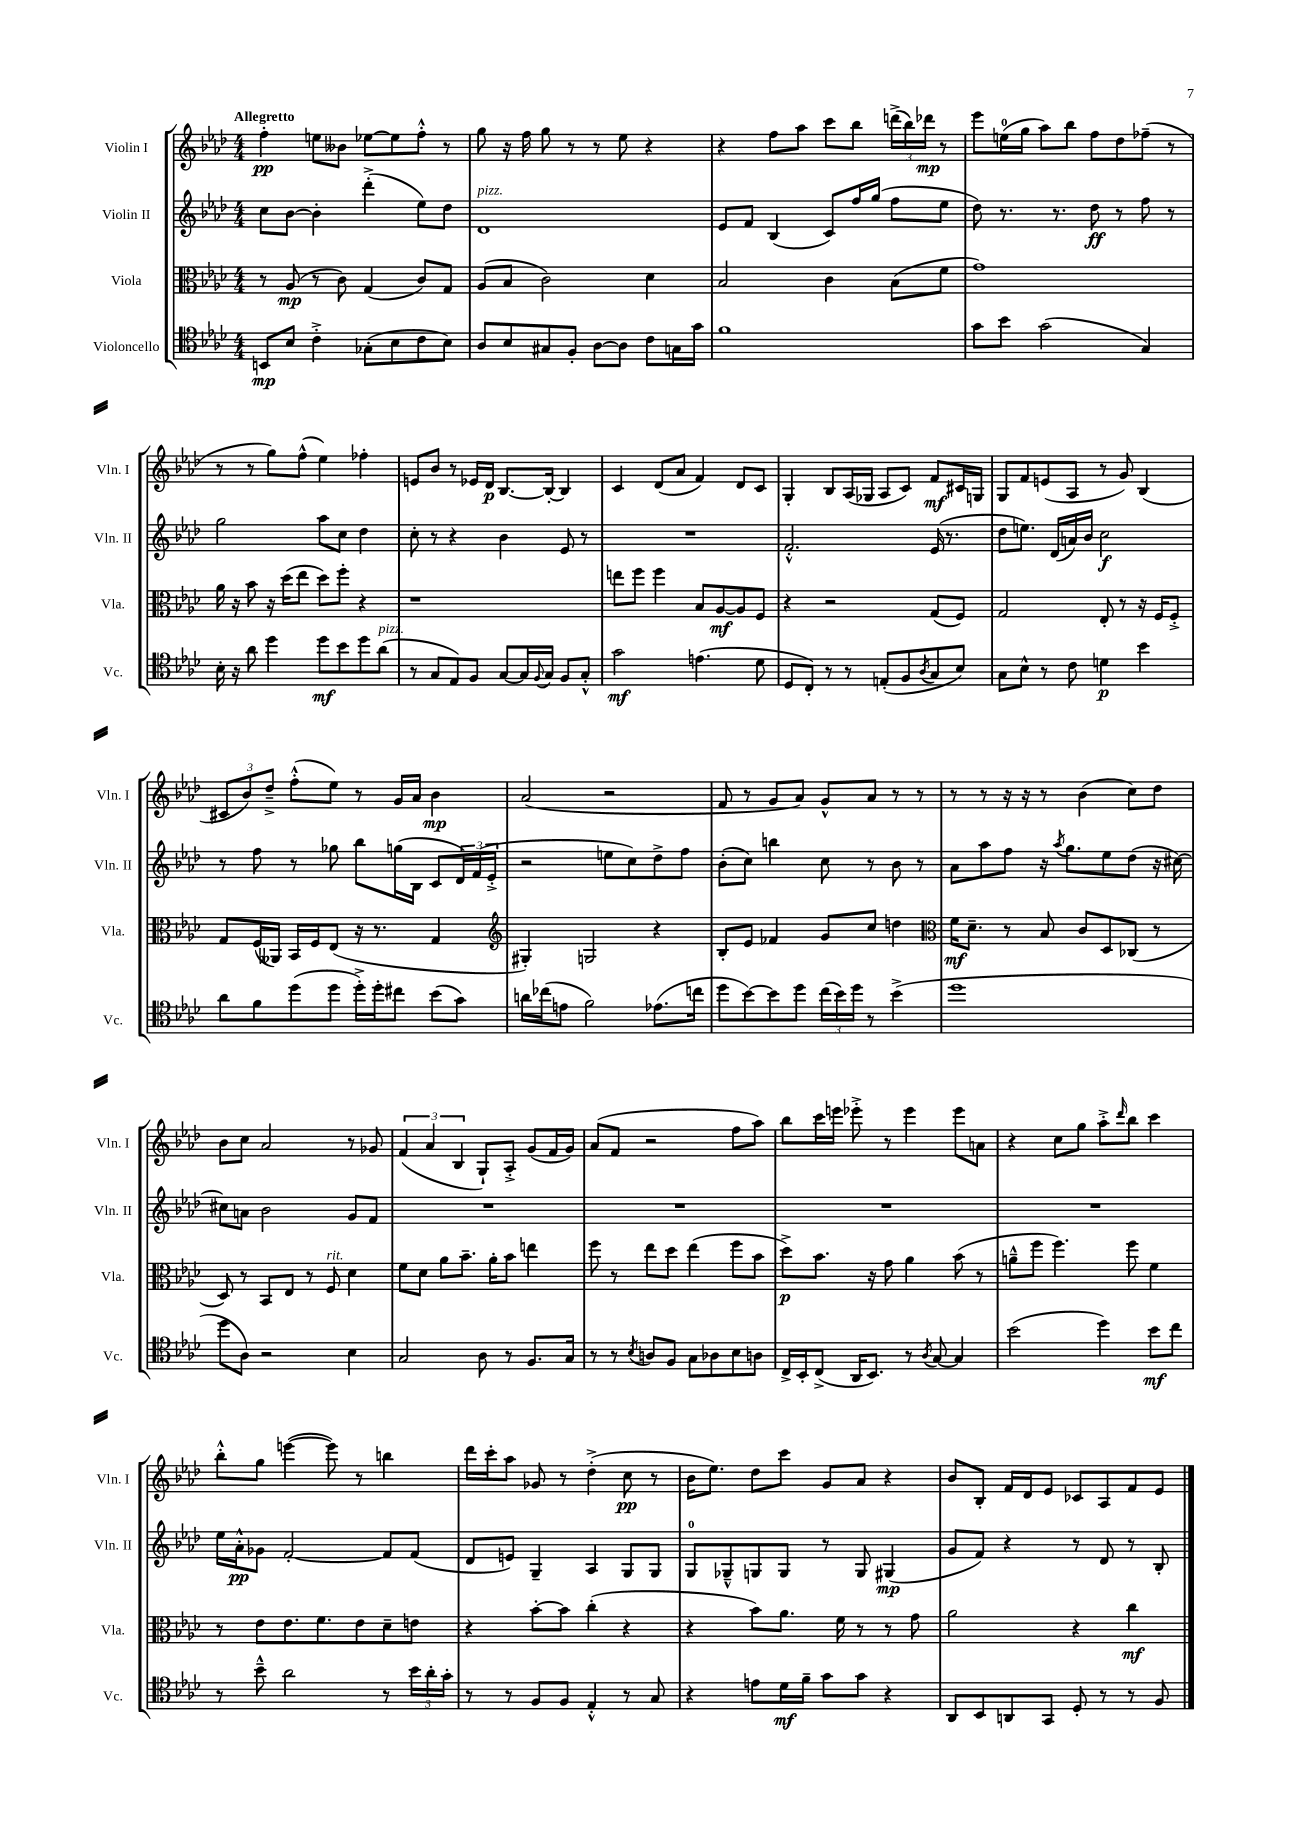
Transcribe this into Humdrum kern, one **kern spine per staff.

**kern	**kern	**kern	**kern
*staff4	*staff3	*staff2	*staff1
*clefC4	*clefC3	*clefG2	*clefG2
*k[b-e-a-d-]	*k[b-e-a-d-]	*k[b-e-a-d-]	*k[b-e-a-d-]
*M4/4	*M4/4	*M4/4	*M4/4
8BB	8r	8cc	4ff'
8B-	(8A-	[8b-	.
4c'^	8r	4b-']	8ee
.	8c)	.	8b--
(8G-'	(4G	(4ddd-'^	[8ee-
8B-	.	.	8ee-]
8c	8c)	8ee-)	8ff'^^
8B-)	8G	8dd-	8r
=	=	=	=
8A-	(8A-	1d-	8gg
8B-	8B-	.	16r
.	.	.	16ff
8G#	2c)	.	8gg
8F'	.	.	8r
[8A-	.	.	8r
8A-]	.	.	8ee-
8c	4d-	.	4r
16G	.	.	.
16g	.	.	.
=	=	=	=
1f	2B-	8e-	4r
.	.	8f	.
.	.	(4B-	8ff
.	.	.	8aa-
.	4c	8c)	8ccc
.	.	16ff	8bb-
.	.	(16gg	.
.	(8B-	8ff	(24ddd^
.	.	.	24bb-)
.	.	.	24ddd-
.	8f	8ee-	8r
=	=	=	=
8g	1g)	8dd-)	8eee-
8b-	.	8.r	(16ee
.	.	.	16gg
(2g	.	.	8aa-)
.	.	8.r	.
.	.	.	8bb-
.	.	8dd-	8ff
.	.	8r	8dd-
4G)	.	8ff	(8ff-~
.	.	8r	8r
=	=	=	=
16B-'	16a-	2gg	8r
16r	16r	.	.
8a-	8b-	.	8r
4dd-	16r	.	8gg)
.	(16dd-	.	.
.	8ee-	.	(8ff^^
8dd-	8dd-)	8aa-	4ee-)
8b-	8ff'	8cc	.
8dd-	4r	4dd-	4ff-'
(8a-	.	.	.
=	=	=	=
8r	1r	8cc'	8e
8G	.	8r	8b-
8E-)	.	4r	8r
8F	.	.	16e-
.	.	.	16d-
[8G	.	4b-	[8.B-
16G]	.	.	.
8qqF	.	.	.
16G	.	.	16B-'_
8F	.	8e-	4B-]
8G'^^	.	8r	.
=	=	=	=
2g	8ee	1r	4c
.	8ff	.	.
.	4ff	.	(8d-
.	.	.	8a-
(4.e	8B-	.	4f)
.	[8A-	.	.
.	8A-]	.	8d-
8d-	8F	.	8c
=	=	=	=
8D-	4r	2.f'^^	4G'
8C')	.	.	.
8r	2r	.	8B-
8r	.	.	(16A-
.	.	.	16G-
(8E'	.	.	8A-
8F	.	.	8c)
8qA-	.	.	.
8G	(8G	(16e-	8f
.	.	8.r	.
8B-)	8F)	.	16c#
.	.	.	16G
=	=	=	=
8G	2G	8dd-	8G
8B-^^	.	8.ee)	8f
8r	.	.	(8e
.	.	(16d-	.
8c	.	16a)	8A-
.	.	16b-	.
4d	8E-'	2cc	8r
.	8r	.	8g)
4b-	16r	.	(4B-
.	16F	.	.
.	8F'^	.	.
=	=	=	=
8a-	8G	8r	12c#
.	.	.	12b-)
8f	(16F	8ff	.
.	.	.	12dd-~^
.	16AA--)	.	.
(8dd-	16BB-	8r	(8ff'^^
.	16F	.	.
8dd-	(8E-	8gg-	8ee-)
16dd-'^)	16r	8bb-	8r
16dd-'	8.r	.	.
8cc#	.	(16gg	16g
.	.	16B-	16a-
(8b-	4G	8c	4b-
8g)	.	24d-)	.
.	.	(24f	.
.	.	24e-'^	.
=	=	=	=
*	*clefG2	*	*
16a	4G#')	2r	(2a-
(16cc-	.	.	.
8e	.	.	.
2f)	2G	.	.
.	.	8ee	2r
.	.	8cc)	.
(8.e-	4r	8dd-^	.
.	.	8ff	.
16cc	.	.	.
=	=	=	=
8dd-	8B-'	(8b-'	8f
[8b-)	8e-	8cc)	8r
8b-]	4f-	4bb	8g
8dd-	.	.	8a-)
(24cc	8g	8cc	8g^^
24b-)	.	.	.
24dd-	.	.	.
8r	8cc	8r	8a-
(4b-^	4dd	8b-	8r
.	.	8r	8r
=	=	=	=
*	*clefC3	*	*
1dd-	16f	8a-	8r
.	8.d-~	.	.
.	.	8aa-	8r
.	8r	8ff	16r
.	.	.	16r
.	8B-	16r	8r
.	.	8qaa-	.
.	.	8.gg	.
.	8c	.	(4b-
.	8D-	8ee-	.
.	(8C-	(8dd-	8cc)
.	8r	16r	8dd-
.	.	[16cc#)	.
=	=	=	=
8dd-	8D-)	8cc#]	8b-
8A-)	8r	8a	8cc
2r	8BB-	2b-	2a-
.	8E-	.	.
.	8r	.	.
.	8F	.	.
4B-	4d-	8g	8r
.	.	8f	8g-
=	=	=	=
2G	8f	1r	(6f
.	8d-	.	.
.	.	.	6a-
.	8a-	.	.
.	.	.	6B-
.	8.b-~	.	.
8A-	.	.	8G`)
.	16a-'	.	.
8r	8b-	.	8A-'^
8.F	4ee	.	(8g
.	.	.	16f
16G	.	.	16g)
=	=	=	=
8r	8ff	1r	(8a-
8r	8r	.	8f
8qB-	.	.	.
8A	8ee-	.	2r
8F	8dd-	.	.
8G	(4ee-	.	.
8A-	.	.	.
8B-	8ff	.	8ff
8A	8b-	.	8aa-)
=	=	=	=
16C^	8dd-^)	1r	8bb-
16BB-'	.	.	.
(8C^	8.b-	.	16ccc
.	.	.	16eee
16AA-	.	.	8eee-'^
8.BB-)	16r	.	.
.	8g	.	8r
8r	4a-	.	4eee-
8qA-	.	.	.
[8G	.	.	.
4G]	(8b-	.	8eee-
.	8r	.	8a
=	=	=	=
(2b-	8a~^^	1r	4r
.	8ff	.	.
.	4.ff)	.	8cc
.	.	.	8gg
4dd-)	.	.	8aa-'^
.	.	.	16qqddd-
.	8ff	.	8bb-
8b-	4f	.	4ccc
8cc	.	.	.
=	=	=	=
8r	8r	16ee-	8bb-'^^
.	.	16a-'^^	.
8b-~^^	8e-	8g-	8gg
2a-	8.e-	[2f'	([4eee
.	8.f	.	.
.	.	.	8eee])
.	8e-	.	8r
8r	8d-~	8f]	4bb
24b-	8e	(8f	.
24a-'	.	.	.
24g'	.	.	.
=	=	=	=
8r	4r	8d-	16ddd-
.	.	.	16ccc'
8r	.	8e)	8aa-
8F	[8b-'	4G~	8g-
8F	8b-]	.	8r
4E-'^^	(4cc'	4A-	(4dd-'^
8r	4r	8G	8cc
8G	.	8G	8r
=	=	=	=
4r	4r	8G	16b-
.	.	.	8.ee-)
.	.	8G-~^^	.
8e	8b-)	8G	8dd-
16d-	8.a-	8G	8ccc
16f~	.	.	.
8g	.	8r	8g
.	16f	.	.
8g	8r	8G	8a-
4r	8r	(4G#	4r
.	8g	.	.
=	=	=	=
8AA-	2a-	8g	8b-
8BB-	.	8f)	8B-'
8AA	.	4r	16f
.	.	.	16d-
8GG	.	.	8e-
8D-'	4r	8r	8c-
8r	.	8d-	8A-
8r	4cc	8r	8f
8F	.	8B-'	8e-
==	==	==	==
*-	*-	*-	*-
